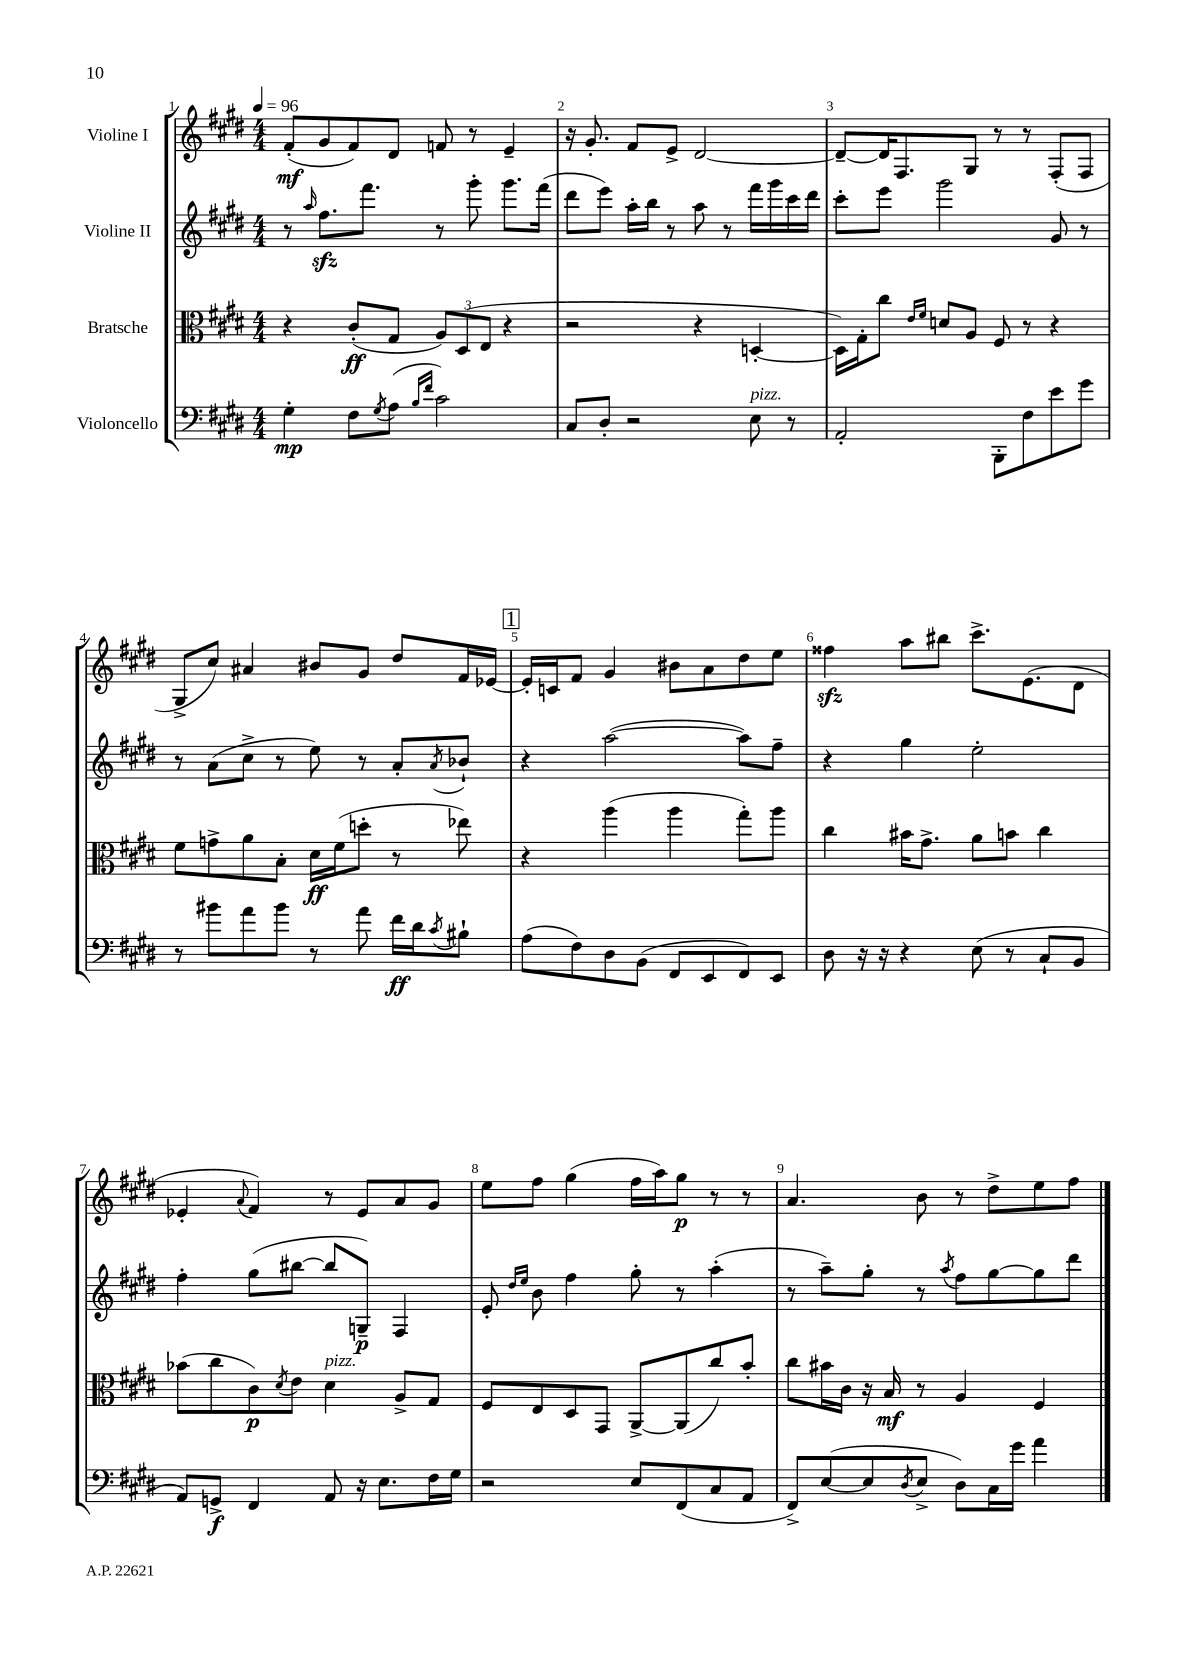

**kern	**dynam	**kern	**dynam	**kern	**dynam	**kern	**dynam
*part4	*part4	*part3	*part3	*part2	*part2	*part1	*part1
*staff4	*staff4	*staff3	*staff3	*staff2	*staff2	*staff1	*staff1
*I"Violoncello	*	*I"Bratsche	*	*I"Violine II	*	*I"Violine I	*
*clefF4	*	*clefC3	*	*clefG2	*	*clefG2	*
*k[f#c#g#d#]	*	*k[f#c#g#d#]	*	*k[f#c#g#d#]	*	*k[f#c#g#d#]	*
*M4/4	*	*M4/4	*	*M4/4	*	*M4/4	*
*MM96	*	*MM96	*	*MM96	*	*MM96	*
=1	=1	=1	=1	=1	=1	=1	=1
4G#'\	mp	4r	.	8r	.	(8f#'/L	mf
.	.	.	.	16qqaa/	.	.	.
.	.	.	.	8.ff#zz\L	.	8g#/	.
8F#\L	.	(8c#'/L	ff	.	.	8f#/)	.
.	.	.	.	8.fff#\J	.	.	.
8qG#/	.	.	.	.	.	.	.
(8A\J	.	8G#/J	.	.	.	8d#/J	.
16qqB/LL	.	.	.	.	.	.	.
16qqf#/JJ	.	.	.	.	.	.	.
2c#\)	.	12A/L)	.	8r	.	8fn/	.
.	.	(12D#/	.	.	.	.	.
.	.	.	.	8ggg#'\	.	8r	.
.	.	12E/J	.	.	.	.	.
.	.	4r	.	8.ggg#\L	.	4e~/	.
.	.	.	.	(16fff#\Jk	.	.	.
=2	=2	=2	=2	=2	=2	=2	=2
8C#/L	.	2r	.	8ddd#\L	.	16r	.
.	.	.	.	.	.	8.g#'/	.
8D#'/J	.	.	.	8eee\J)	.	.	.
2r	.	.	.	16aa'\LL	.	8f#/L	.
.	.	.	.	16bb\JJ	.	.	.
.	.	.	.	8r	.	8e^/J	.
.	.	4r	.	8aa\	.	[2d#/	.
.	.	.	.	8r	.	.	.
!LO:TX:a:i:t=pizz.	!	!	!	!	!	!	!
8E\	.	[4Dn'/	.	16fff#\LL	.	.	.
.	.	.	.	16ggg#\	.	.	.
8r	.	.	.	16ccc#\	.	.	.
.	.	.	.	16ddd#\JJ	.	.	.
=3	=3	=3	=3	=3	=3	=3	=3
2AA'/	.	16D\LL])	.	8ccc#'\L	.	8d#~/L_	.
.	.	16G#'\J	.	.	.	.	.
.	.	8cc#\J	.	8eee\J	.	16d#/K]	.
.	.	.	.	.	.	8.F#/	.
.	.	16qqe/LL	.	.	.	.	.
.	.	16qqf#/JJ	.	.	.	.	.
.	.	8dn/L	.	2ggg#\	.	.	.
.	.	8A/J	.	.	.	8G#/J	.
8BBB'\L	.	8F#/	.	.	.	8r	.
8F#\	.	8r	.	.	.	8r	.
8e\	.	4r	.	8g#/	.	(8F#'/L	.
8g#\J	.	.	.	8r	.	8F#/J	.
!!LO:LB:g=z
=4	=4	=4	=4	=4	=4	=4	=4
8r	.	8f#\L	.	8r	.	8G#^/L	.
8b#X\L	.	8gn^\	.	(8a\L	.	8cc#/J)	.
8a\	.	8a\	.	8cc#^\J	.	4a#X/	.
8b#\J	.	8B'\J	.	8r	.	.	.
8r	.	16d#\LL	ff	8ee\)	.	8b#X/L	.
.	.	(16f#\J	.	.	.	.	.
8a\	.	8ddn'\J	.	8r	.	8g#/J	.
16f#\LL	ff	8r	.	8a'/L	.	8dd#/L	.
16d#\J	.	.	.	.	.	.	.
8qc#/	.	.	.	8qa/	.	.	.
8B#X`\J	.	8ee-X\)	.	8b-X`/J	.	16f#/L	.
.	.	.	.	.	.	[16e-X/JJ	.
!!LO:REH:place=s1:t=1
=5	=5	=5	=5	=5	=5	=5	=5
(8A\L	.	4r	.	4r	.	16e-'/LL]	.
.	.	.	.	.	.	16cn/J	.
8F#\)	.	.	.	.	.	8f#/J	.
8D#\	.	(4aa\	.	([2aa\	.	4g#/	.
(8BB\J	.	.	.	.	.	.	.
8FF#/L	.	4aa\	.	.	.	8b#X\L	.
8EE/	.	.	.	.	.	8a\	.
8FF#/)	.	8gg#'\L)	.	8aa\L])	.	8dd#\	.
8EE/J	.	8aa\J	.	8ff#~\J	.	8ee\J	.
=6	=6	=6	=6	=6	=6	=6	=6
8D#\	.	4cc#\	.	4r	.	4ff##Xzz\	.
16r	.	.	.	.	.	.	.
16r	.	.	.	.	.	.	.
4r	.	16b#X\KL	.	4gg#\	.	8aa\L	.
.	.	8.g#^\J	.	.	.	.	.
.	.	.	.	.	.	8bb#X\J	.
(8E\	.	8a\L	.	2ee'\	.	8.ccc#^\L	.
8r	.	8bn\J	.	.	.	.	.
.	.	.	.	.	.	(8.e\	.
8C#`/L	.	4cc#\	.	.	.	.	.
8BB/J	.	.	.	.	.	8d#\J	.
!!LO:LB:g=z
=7	=7	=7	=7	=7	=7	=7	=7
8AA/L)	.	(8b-X\L	.	4ff#'\	.	4e-X'/	.
8GGn^/J	f	8cc#\	.	.	.	.	.
.	.	.	.	.	.	8qqa/	.
4FF#/	.	8c#\)	p	(8gg#\L	.	4f#/)	.
.	.	8qd#/	.	.	.	.	.
.	.	8e\J	.	[8bb#X\J	.	.	.
!	!	!LO:TX:a:i:t=pizz.	!	!	!	!	!
8AA/	.	4d#\	.	8bb#/L]	.	8r	.
16r	.	.	.	8Gn~/J)	p	8e-/L	.
8.E\L	.	.	.	.	.	.	.
.	.	8A^/L	.	4F#/	.	8a/	.
16F#\L	.	8G#/J	.	.	.	8g#/J	.
16G#\JJ	.	.	.	.	.	.	.
=8	=8	=8	=8	=8	=8	=8	=8
2r	.	8F#/L	.	8e'/	.	8ee\L	.
.	.	.	.	16qqdd#/LL	.	.	.
.	.	.	.	16qqee/JJ	.	.	.
.	.	8E/	.	8b\	.	8ff#\J	.
.	.	8D#/	.	4ff#\	.	(4gg#\	.
.	.	8GG#/J	.	.	.	.	.
8E/L	.	[8AA^/L	.	8gg#'\	.	16ff#\LL	.
.	.	.	.	.	.	16aa\J)	.
(8FF#/	.	(8AA/]	.	8r	.	8gg#\J	p
8C#/	.	8cc#/)	.	(4aa'\	.	8r	.
8AA/J	.	8b'/J	.	.	.	8r	.
=9	=9	=9	=9	=9	=9	=9	=9
8FF#^/L)	.	8cc#\L	.	8r	.	4.a/	.
([8E/	.	16b#X\L	.	8aa~\L)	.	.	.
.	.	16c#\JJ	.	.	.	.	.
8E/]	.	16r	.	8gg#'\J	.	.	.
.	.	16B/	mf	.	.	.	.
8qD#/	.	.	.	.	.	.	.
8E^/J	.	8r	.	8r	.	8b\	.
.	.	.	.	8qaa/	.	.	.
8D#\L)	.	4A/	.	8ff#\L	.	8r	.
16C#\L	.	.	.	[8gg#\	.	8dd#^\L	.
16g#\JJ	.	.	.	.	.	.	.
4a\	.	4F#/	.	8gg#\]	.	8ee\	.
.	.	.	.	8ddd#\J	.	8ff#\J	.
==	==	==	==	==	==	==	==
*-	*-	*-	*-	*-	*-	*-	*-
